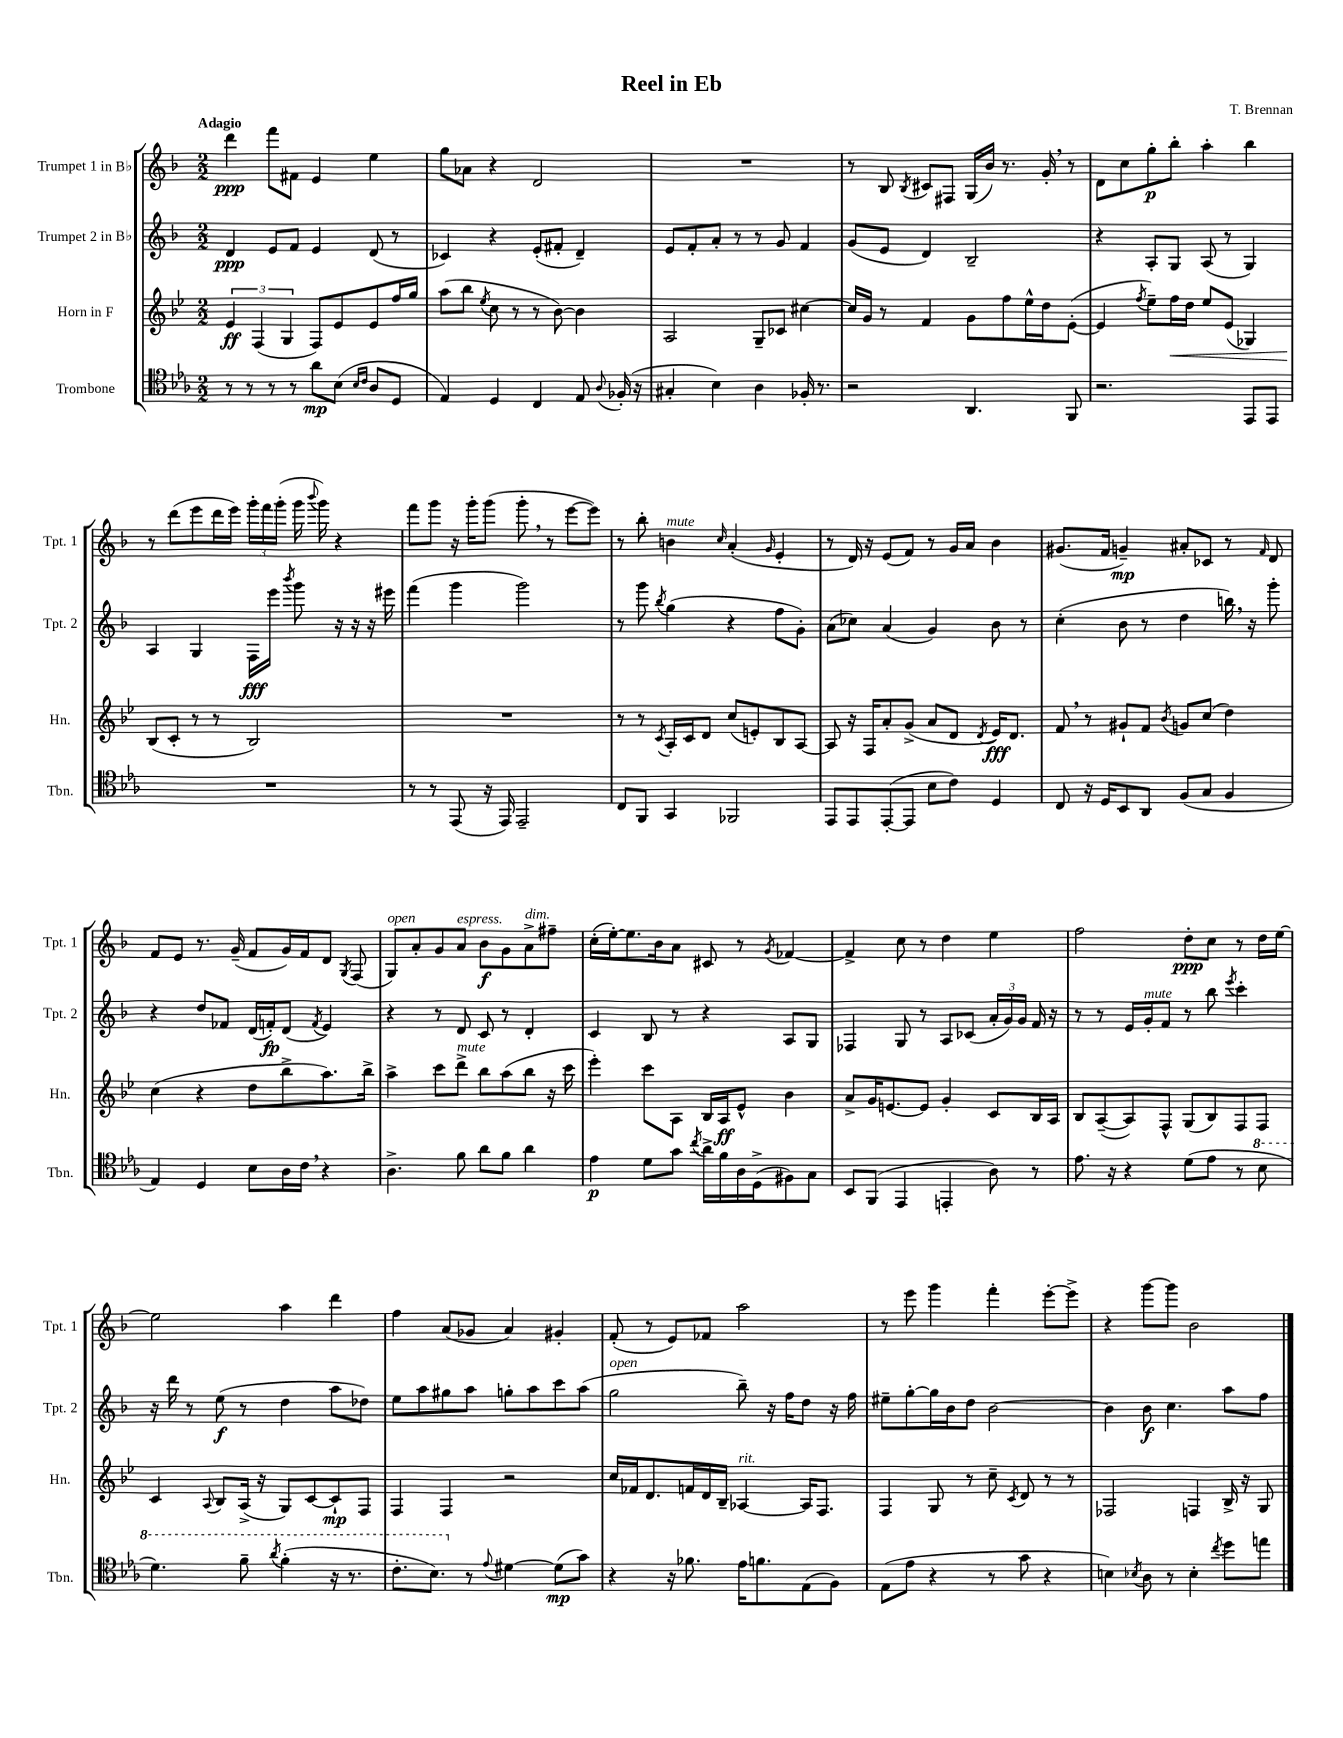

**kern	**kern	**kern	**kern
*staff4	*staff3	*staff2	*staff1
*clefC4	*clefG2	*clefG2	*clefG2
*k[b-e-a-]	*k[b-e-]	*k[b-]	*k[b-]
*M2/2	*M2/2	*M2/2	*M2/2
8r	6e-	4d	4ddd
8r	.	.	.
.	(6F	.	.
8r	.	8e	8fff
.	6G	.	.
8r	.	8f	8f#
8a-	8F)	4e	4e
(8B-	8e-	.	.
16qqB-	.	.	.
16qqc	.	.	.
8A-	8e-	(8d	4ee
8D	16ff	8r	.
.	16gg	.	.
=	=	=	=
4E-)	(8aa	4c-)	8gg
.	8bb-	.	8a-
.	8qee-	.	.
4D	8cc	4r	4r
.	8r	.	.
4C	8r	(8e'	2d
.	[8b-)	8f#'	.
8E-	4b-]	4d~)	.
8qqA-	.	.	.
(16F-'	.	.	.
16r	.	.	.
=	=	=	=
4G#'	2A	8e	1r
.	.	8f'	.
4B-)	.	8a'	.
.	.	8r	.
4A-	8G~	8r	.
.	8c-	8g	.
16F-'	[4cc#	4f	.
8.r	.	.	.
=	=	=	=
2r	16cc#]	(8g	8r
.	16g	.	.
.	8r	8e	8B-
.	.	.	8qB-
.	4f	4d)	8c#
.	.	.	8F#
4.AA-	8g	2B-~	(16G
.	.	.	16b-)
.	8ff	.	8.r
.	16ee-^^	.	.
.	16dd	.	16g'
8FF	([8e-'	.	8r
=	=	=	=
2.r	4e-]	4r	8d
.	.	.	8cc
.	8qff	.	.
.	8ee-~)	8A'	8gg'
.	16ff	8G	8bb-'
.	16dd	.	.
.	8ee-	(8A	4aa'
.	(8e-	8r	.
8EE-	4G-)	4G)	4bb-
8EE-	.	.	.
=	=	=	=
1r	(8B-	4A	8r
.	8c'	.	(8ddd
.	8r	4G	8eee
.	8r	.	16ddd
.	.	.	16eee)
.	2B-)	16F	24ggg'
.	.	.	24fff
.	.	16eee	.
.	.	.	(24ggg'
.	.	8qbbb-	.
.	.	8ggg	16ggg
.	.	.	8qqbbb-
.	.	.	16ggg)
.	.	16r	4r
.	.	16r	.
.	.	16r	.
.	.	16eee#	.
=	=	=	=
8r	1r	(4fff	8fff
8r	.	.	8ggg
(8EE-	.	4ggg	16r
.	.	.	16ggg'
16r	.	.	(8ggg
16EE-)	.	.	.
2EE-~	.	2ggg)	8ggg'
.	.	.	8r
.	.	.	[8eee
.	.	.	8eee])
=	=	=	=
8C	8r	8r	8r
8FF	8r	8ggg	8bb-'
.	8qc	8qbb-	.
4GG	16A'	(4gg	4b
.	16c	.	.
.	8d	.	.
.	.	.	16qqcc
2FF-	(8cc	4r	(4a'
.	8e')	.	.
.	.	.	16qqg
.	8B-	8ff	4e'
.	[8A	8g')	.
=	=	=	=
8EE-	8A]	(8a	8r
8EE-	16r	8cc-)	16d)
.	16F	.	16r
([8EE-'	8a'	(4a	(8e
8EE-]	(8g^	.	8f)
8B-	8a	4g)	8r
8c)	8d	.	16g
.	.	.	16a
.	8qd	.	.
4D	16e-)	8b-	4b-
.	8.d	.	.
.	.	8r	.
=	=	=	=
8C	8f	(4cc'	(8.g#
16r	8r	.	.
16D	.	.	16f
8BB-	8g#`	8b-	4g~)
8AA-	8f	8r	.
.	8qb-	.	.
(8F	8g	4dd	8a#'
8G	(8cc	.	8c-
4F	4dd)	16bb)	8r
.	.	16r	.
.	.	.	16qqf
.	.	8ggg'	8d
=	=	=	=
4E-)	(4cc	4r	8f
.	.	.	8e
4D	4r	8dd	8.r
.	.	8f-	.
.	.	.	(16g~
8B-	8dd	(16d	8f
.	.	16f')	.
16A-	8bb-^	(8d	16g)
16c	.	.	16f
.	.	8qf	.
4r	8.aa)	4e)	8d
.	.	.	8qG
.	.	.	(8F
.	16bb-^	.	.
=	=	=	=
4.A-^	4aa^	4r	8G)
.	.	.	8a'
.	8ccc	8r	8g
8f	8ddd^	8d	8a
8a-	8bb-	8c	8b-
8f	(8aa	8r	8g
4a-	8bb-	4d'	8a^
.	16r	.	8ff#~
.	16ccc	.	.
=	=	=	=
4e-	4eee-')	4c	(16cc'
.	.	.	[16ee')
.	.	.	8.ee]
8d	8ccc	8B-	.
.	.	.	16b-
8g	8A	8r	8a
8qcc	.	.	.
16a-^	16B-	4r	8c#
16f	16A	.	.
16A-	8e-^^	.	8r
(16D^	.	.	.
.	.	.	8qg
8F#)	4b-	8A	[4f-
8G	.	8G	.
=	=	=	=
8BB-	8a^	4F-	4f-^]
(8FF	16g	.	.
.	[8.e	.	.
4EE-	.	8G	8cc
.	8e]	8r	8r
4EE'	4g'	8A	4dd
.	.	(8c-	.
8A-)	8c	24a'	4ee
.	.	24g)	.
.	.	24g	.
8r	16B-	16f	.
.	16A	16r	.
=	=	=	=
8.e-	8B-	8r	2ff
.	([8A~	8r	.
16r	.	.	.
4r	8A])	16e	.
.	.	16g'	.
.	8F^^	8f	.
(8d	(8G	8r	8dd'
8e-	8B-)	8bb-	8cc
.	.	8qeee	.
8r	8F	4ccc'	8r
8b-	8F	.	16dd
.	.	.	[16ee
=	=	=	=
4.dd)	4c	16r	2ee]
.	.	16ddd	.
.	.	8r	.
.	8qqA	.	.
.	8B-	(8ee	.
8ff~	(16A^	8r	.
.	16r	.	.
8qaa-	.	.	.
(4ff'	8G)	4dd	4aa
.	[8c	.	.
16r	8c`]	8aa	4ddd
8.r	.	.	.
.	8F	8dd-)	.
=	=	=	=
8.cc'	4F	8ee	4ff
.	.	8aa	.
8.b-)	.	.	.
.	4F	8gg#	(8a
8r	.	8aa	8g-
8qqe-	.	.	.
[4d#	2r	8gg'	4a)
.	.	8aa	.
(8d#]	.	8ccc	4g#'
8g)	.	(8aa	.
=	=	=	=
4r	16cc	2gg	(8f'
.	16f-	.	.
.	8.d	.	8r
16r	.	.	8e)
8.f-	16f	.	.
.	16d	.	8f-
.	16B-~	.	.
16e-	[4A-	8bb-~)	2aa
8.f	.	.	.
.	.	16r	.
.	.	16ff	.
(8E-	16A-]	8dd	.
.	8.F	.	.
8F)	.	16r	.
.	.	16ff	.
=	=	=	=
(8E-	4F	8ee#~	8r
8e-	.	[8gg'	8eee
4r	8G	16gg]	4ggg
.	.	16b-	.
.	8r	8dd	.
8r	8cc~	[2b-	4fff'
.	8qc	.	.
8g	8d	.	.
4r	8r	.	[8eee'
.	8r	.	8eee^]
=	=	=	=
4B)	2F-	4b-]	4r
8qB-	.	.	.
8A-	.	8b-	[8ggg
8r	.	4.cc	8ggg]
4B-'	4F	.	2b-
8qcc	.	.	.
8dd	16B-^	8aa	.
.	16r	.	.
8ee	8G	8ff	.
==	==	==	==
*-	*-	*-	*-
